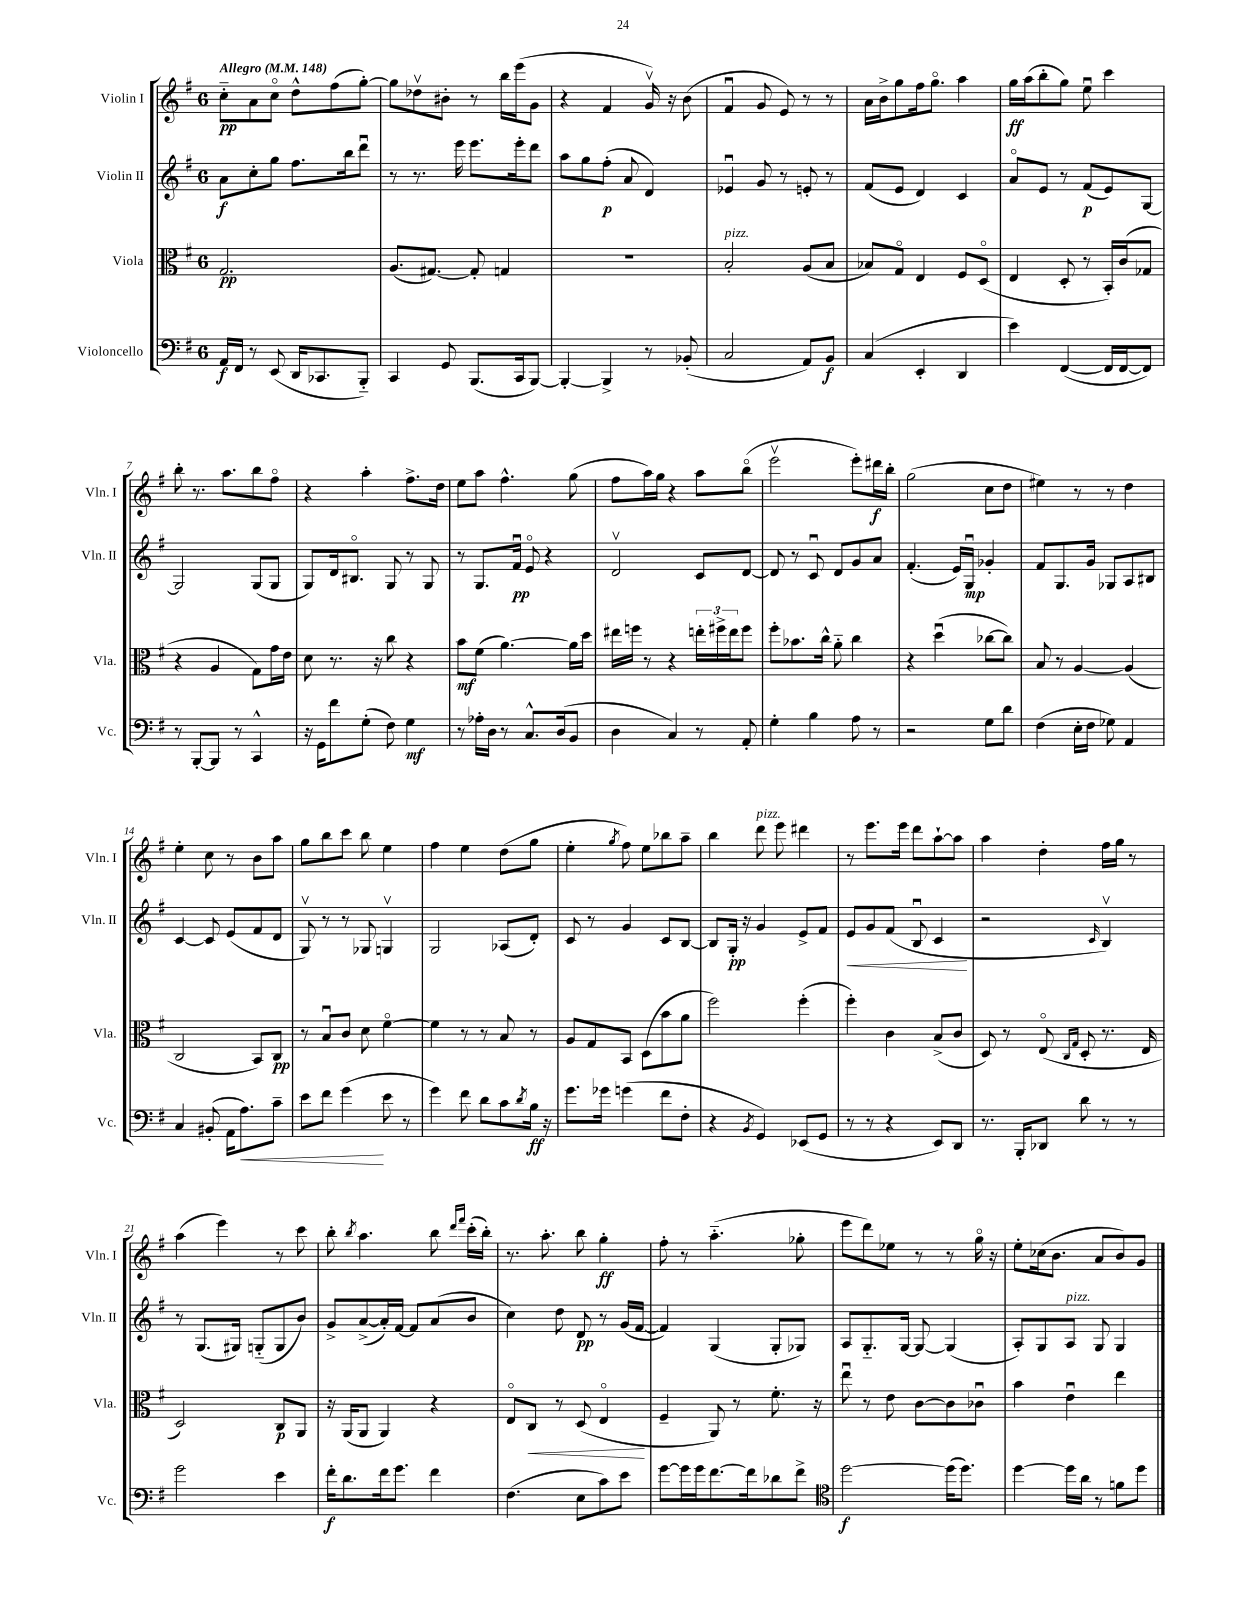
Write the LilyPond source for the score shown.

<<
\new StaffGroup <<
\new Staff = "s0" \with { instrumentName = "Violin I" shortInstrumentName = "Vln. I" } {
    \clef treble \key g \major \once \override Staff.TimeSignature.style = #'single-digit \time 6/8 \tempo "Allegro" 4 = 148
    c''8-_\pp a'8 c''8\flageolet d''8-^ fis''8( g''8~-.) |
    g''8 des''8\upbow bis'8-. r8 b''16 e'''16( g'8 |
    r4 fis'4 g'16\upbow) r16 b'8( |
    fis'4\downbow g'8 e'8) r8 r8 |
    a'16 b'16-> g''8 fis''16 g''8.\flageolet a''4 |
    g''16\ff a''16( b''8-. g''8) e''8\downbow c'''4 |
    b''8-. r8. a''8. b''8 fis''8\flageolet |
    r4 a''4-. fis''8.-> d''16 |
    e''8 a''8 fis''4.-^ g''8( |
    fis''8 a''16) g''16 r4 a''8 b''8\flageolet( |
    e'''2\upbow e'''8-.) dis'''16\f b''16-. |
    g''2( c''8 d''8 |
    eis''4) r8 r8 d''4 |
    e''4-. c''8 r8 b'8 a''8 |
    g''8 b''8 c'''8 b''8 e''4 |
    fis''4 e''4 d''8( g''8 |
    e''4-. \acciaccatura { g''8 } fis''8) e''8 bes''8 a''8-- |
    b''4 d'''8^\markup { \italic "pizz." } e'''8 dis'''4 |
    r8 e'''8. e'''16 d'''8 a''8~-! a''8 |
    a''4 d''4-. fis''16 g''16 r8 |
    a''4( e'''4) r8 c'''8 |
    b''8-. \acciaccatura { b''8 } a''4. b''8 \grace { d'''16 fis'''16 } c'''16-.( b''16-.) |
    r8. a''8.-. b''8 g''4-.\ff |
    fis''8-. r8 a''4.-_( ges''8-. |
    e'''8 d'''8) ees''8 r8 r8 g''16\flageolet r16 |
    e''8-. ces''16( b'8. a'8 b'8) g'8 \bar "|." |
}
\new Staff = "s1" \with { instrumentName = "Violin II" shortInstrumentName = "Vln. II" } {
    \clef treble \key g \major \once \override Staff.TimeSignature.style = #'single-digit \time 6/8
    a'8\f c''8-. g''8 fis''8. b''16 d'''8\downbow |
    r8 r8. e'''16 e'''8. e'''16-. d'''8 |
    a''8 g''8 fis''8-.\p( a'8 d'4) |
    ees'4\downbow g'8 r8 e'8-. r8 |
    fis'8( e'8 d'4) c'4 |
    a'8\flageolet e'8 r8 fis'8\p( e'8) g8~ |
    g2 g8( g8 |
    g8) d'16 bis8.\flageolet g8 r8 g8 |
    r8 g8. fis'16\downbow\pp e'8\flageolet r4 |
    d'2\upbow c'8 d'8~ |
    d'8 r8 c'8\downbow d'8 g'8 a'8 |
    fis'4.-.( e'16) g16\downbow\mp ges'4-. |
    fis'8 g8. g'16 ges8 a8 bis8 |
    c'4~ c'8 e'8( fis'8 d'8 |
    g8\upbow) r8 r8 ges8 g4\upbow |
    g2 aes8( d'8-.) |
    c'8 r8 g'4 c'8 b8~ |
    b8 g16-.\pp r16 g'4 e'8-> fis'8 |
    e'8\< g'8 fis'8( b8\downbow c'4\! |
    r2 \grace { c'16 } b4\upbow) |
    r8 g8.( gis16) g8-_( g8 b'8) |
    g'8-> a'8~->( a'16-.) fis'16~ fis'8 a'8( b'8 |
    c''4) d''8 d'8\pp r8 g'16( fis'16~ |
    fis'4) g4( g8-. ges8) |
    a8 g8.-_ g16~ g8~ g4( |
    a8-.) g8 a8^\markup { \italic "pizz." } g8 g4 \bar "|." |
}
\new Staff = "s2" \with { instrumentName = "Viola" shortInstrumentName = "Vla." } {
    \clef alto \key g \major \once \override Staff.TimeSignature.style = #'single-digit \time 6/8
    g2.\pp |
    a8.( gis8.~) gis8-. g4 |
    R2. |
    b2-.^\markup { \italic "pizz." } a8( b8 |
    bes8) g8\flageolet e4 fis8 d8\flageolet( |
    e4 d8-. r8 b,16-.) c'16( ges8 |
    r4 a4 g8) g'16 e'16 |
    d'8 r8. r16 c''8 r4 |
    b'8\mf fis'8( a'4.~) a'16 d''16 |
    eis''16 f''16 r8 r4 \tuplet 3/2 { e''16-. fis''16-> e''16 } fis''8 |
    fis''8-. bes'8. c''16-^ a'8-_ c''4 |
    r4 d''4\downbow( ces''8~ ces''8) |
    b8 r8 a4~ a4( |
    c2 b,8) c8\pp |
    r8 b8\downbow c'8 d'8 fis'4~\flageolet |
    fis'4 r8 r8 b8 r8 |
    a8 g8 b,8 d8( b'8 a'8 |
    fis''2) fis''4-.( |
    fis''4-.) c'4 b8->( c'8 |
    d8) r8 e8\flageolet( \grace { c16 g16 } d8-. r8. e16 |
    d2) c8\p a,8 |
    r16 a,16( a,8 a,4) r4 |
    e8\flageolet c8\< r8 d8( e4\flageolet\! |
    fis4-- a,8) r8 fis'8.-. r16 |
    e''8\downbow r8 e'8 c'8~ c'8 ces'8\downbow |
    b'4 e'4\downbow e''4 \bar "|." |
}
\new Staff = "s3" \with { instrumentName = "Violoncello" shortInstrumentName = "Vc." } {
    \clef bass \key g \major \once \override Staff.TimeSignature.style = #'single-digit \time 6/8
    a,16\f fis,16 r8 e,8( d,16 ces,8. b,,8-_) |
    c,4 g,8 b,,8.( c,16 b,,8~) |
    b,,4~-. b,,4-> r8 bes,8-.( |
    c2 a,8) b,8\f |
    c4( e,4-. d,4 |
    e'4) fis,4~( fis,16 fis,16~ fis,8) |
    r8 b,,8~-. b,,8 r8 c,4-^ |
    r16 g,16 fis'8 g8-.( fis8) g4\mf |
    r8 aes16-. d16 r8 c8.-^ d16( b,8 |
    d4 c4) r8 a,8-. |
    g4-. b4 a8 r8 |
    r2 g8 d'8 |
    fis4( e16-. fis16 ges8) a,4 |
    c4 bis,8-.( a,16 a8.\<) c'8-- |
    e'8 fis'8 g'4\!( e'8 r8 |
    g'4) fis'8 d'8 c'8 \acciaccatura { d'8 } b16\ff r16 |
    g'8. ges'16 g'4( fis'8 fis8-. |
    r4 \acciaccatura { b,8 } g,4) ees,8( g,8 |
    r8 r8 r4 e,8) d,8 |
    r8. b,,16-. des,8 d'8 r8 r8 |
    g'2 e'4 |
    fis'16-.\f d'8. fis'16 g'8. fis'4 |
    fis4.( e8 c'8) e'8 |
    g'8~ g'16 g'16 fis'8.~ fis'16 des'8 fis'8-> |
    \clef tenor d''2~\f d''16( d''8.) |
    d''4~ d''16 a'16 r8 f'8 d''8 \bar "|." |
}
>>
>>
